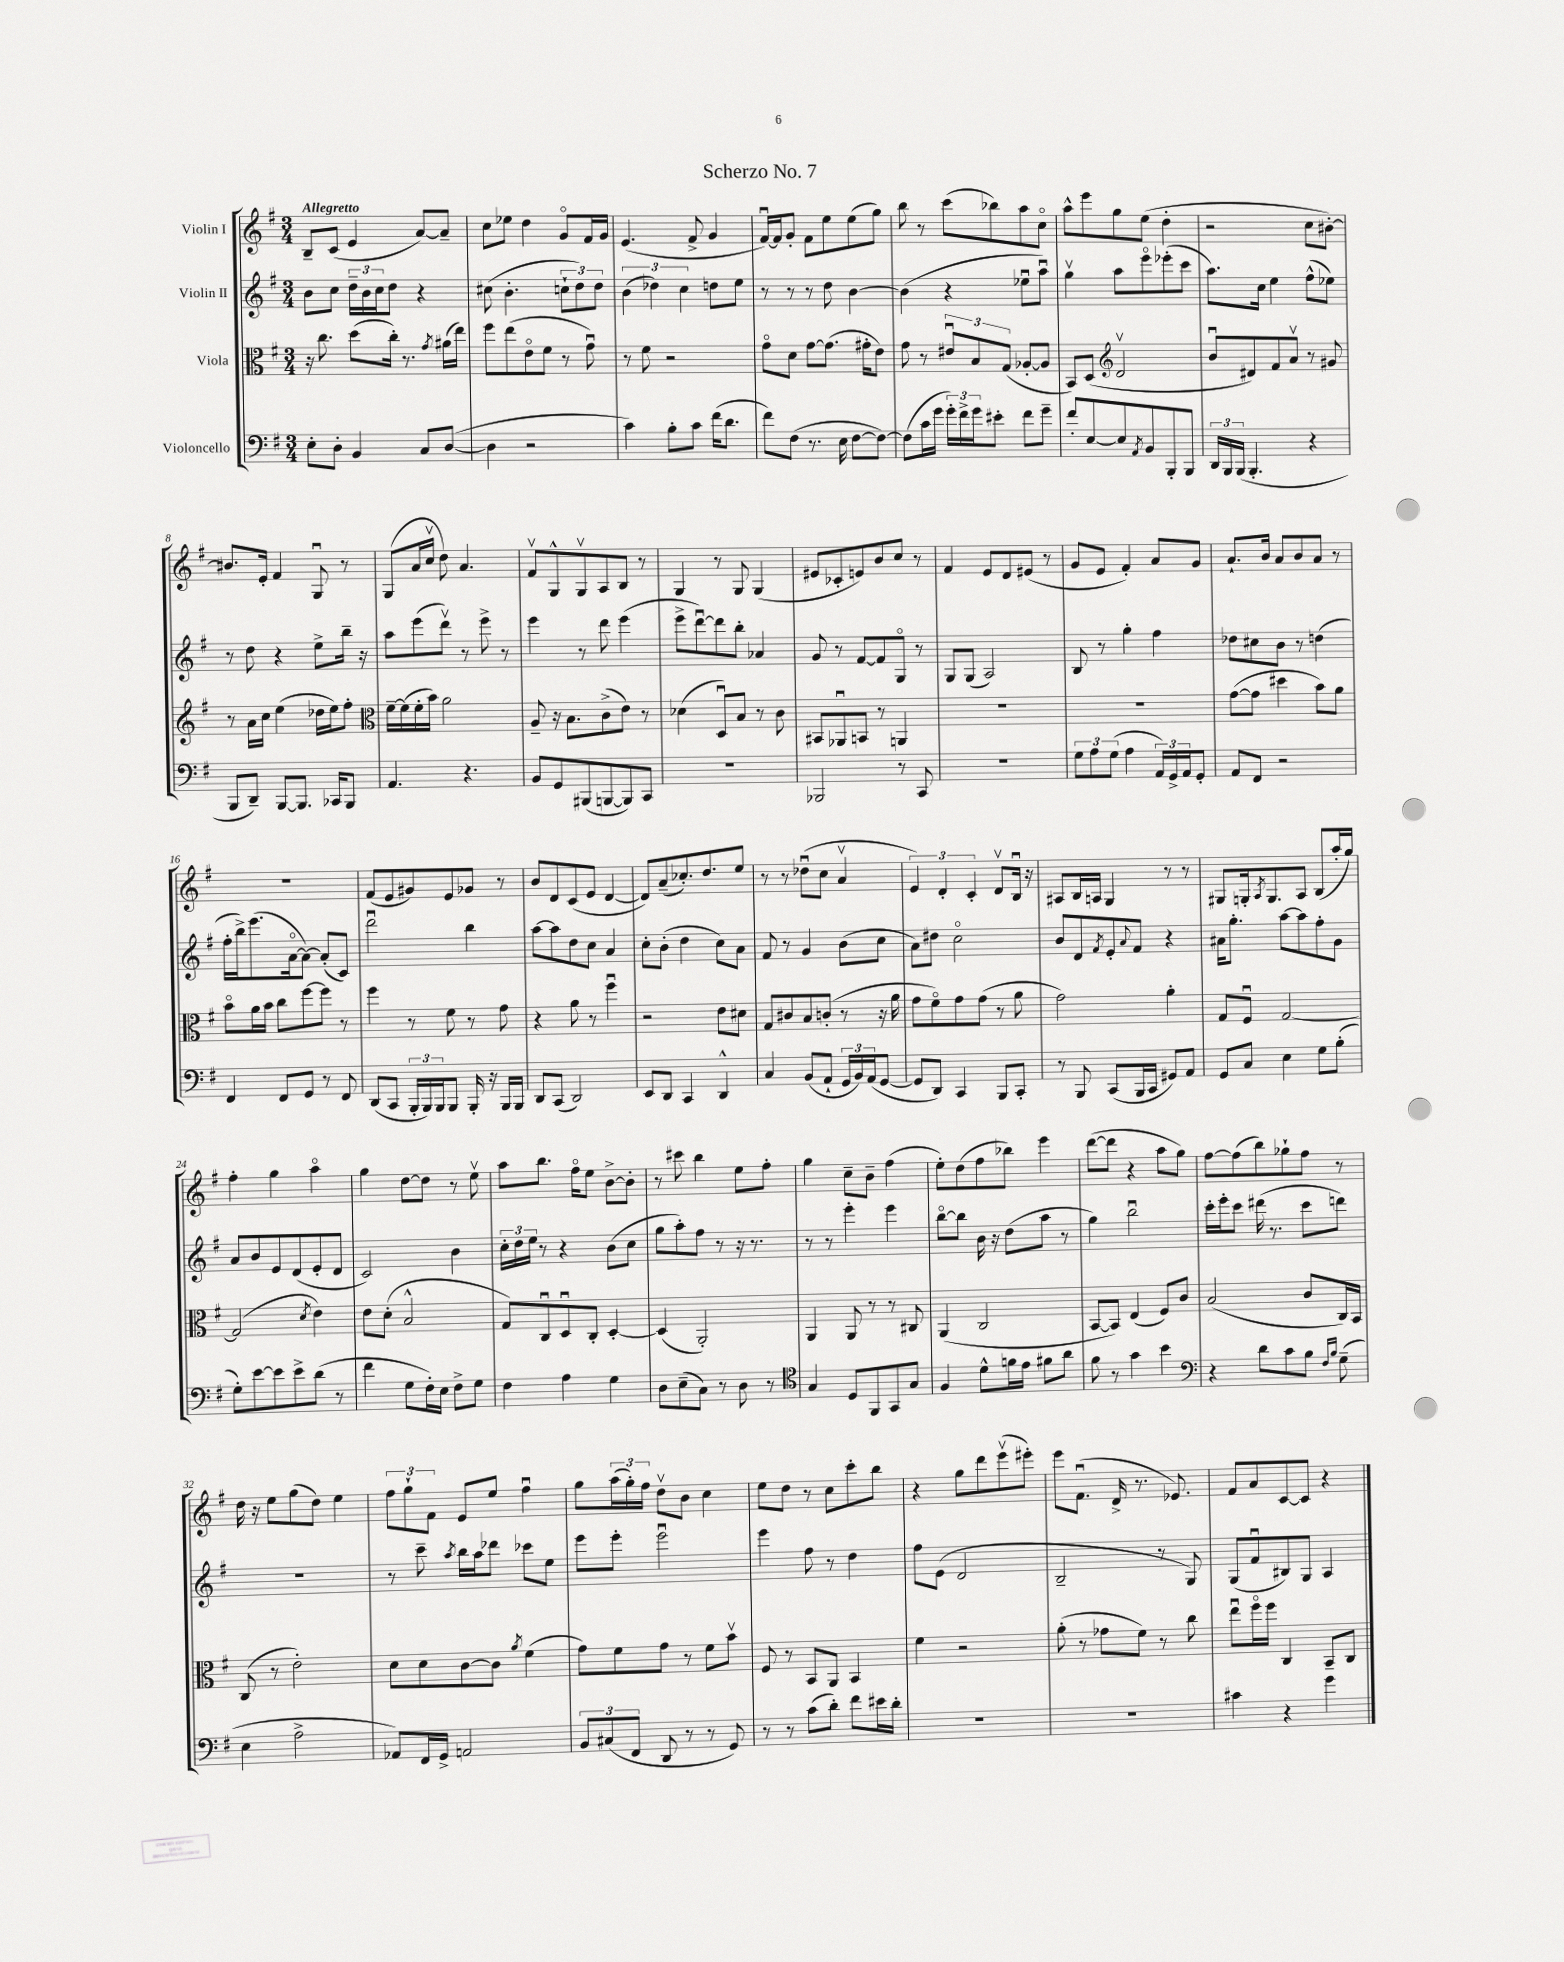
\header { title = "Scherzo No. 7" }
<<
\new StaffGroup <<
\new Staff = "s0" \with { instrumentName = "Violin I" } {
    \clef treble \key g \major \numericTimeSignature \time 3/4 \tempo "Allegretto"
    b8-- c'8( e'4 a'8~) a'8-- |
    c''8 ees''8 d''4 g'8\flageolet fis'16 g'16 |
    e'4.( fis'8-> g'4 |
    fis'16~\downbow) fis'16 g'8-. fis'8 e''8 e''8( g''8) |
    b''8 r8 c'''8( bes''8) a''8 c''8\flageolet |
    a''8-^ e'''8 g''8 e''8( d''4-. |
    r2 c''8 bis'8~-.) |
    bis'8. e'16-. fis'4 g8\downbow r8 |
    g8( a'16 c''16\upbow d''8) a'4. |
    fis'8\upbow g8-^ g8\upbow a8 b8 r8 |
    g4 r8 g8 g4( |
    eis'8 ces'8-. e'8) b'8 c''8 r8 |
    fis'4 e'8 d'8 eis'8( r8 |
    g'8 e'8 fis'4-.) a'8 g'8 |
    a'8.-! b'16 a'8 b'8 a'8 r8 |
    R2. |
    fis'8( e'8 gis'8) e'8 ges'8 r8 |
    b'8 d'8 c'8( e'8 d'4~ |
    d'8) a'8--( ces''8.-.) d''8. e''8 |
    r8 r8 des''8\downbow( c''8 a'4\upbow |
    \tuplet 3/2 { e'4) d'4-. c'4-. } d'8\upbow b16\downbow r16 |
    ais8 b16 a16 g4 r8 r8 |
    gis8 g16-. \acciaccatura { a8 } g8. a8 b8( a''16-. g''16) |
    fis''4-. g''4 a''4\flageolet |
    g''4 d''8~ d''8 r8 e''8\upbow |
    a''8 b''8. fis''16\flageolet e''8 b'8~-> b'8-. |
    r8 cis'''8 b''4 e''8 fis''8-. |
    g''4 c''8-- b'8-- fis''4( |
    e''8-.) d''8( fis''8 bes''8) e'''4 |
    d'''8~( d'''8 r4 a''8 g''8) |
    fis''8~ fis''8( b''8) ges''8-! fis''8 r8 |
    d''16 r16 e''8 g''8( d''8) e''4 |
    \tuplet 3/2 { fis''8 g''8-! fis'8 } e'8 e''8 fis''4\downbow |
    g''8 \tuplet 3/2 { a''16( g''16-.) fis''16 } d''8\upbow b'8 c''4 |
    e''8 d''8 r8 c''8 c'''8-. b''8 |
    r4 g''8 d'''8 e'''8\upbow( eis'''8-.) |
    e'''8 fis'8.\downbow( d'16-> r8. ees'8.) |
    fis'8 a'8 c'8~ c'8 r4 \bar "|." |
}
\new Staff = "s1" \with { instrumentName = "Violin II" } {
    \clef treble \key g \major \numericTimeSignature \time 3/4
    b'8 c''8 \tuplet 3/2 { d''16-- b'16 c''16 } d''8 r4 |
    cis''8( b'4.-. \tuplet 3/2 { c''8-! d''8) d''8 } |
    \tuplet 3/2 { b'4( des''4) c''4 } d''8 e''8 |
    r8 r8 r8 d''8 b'4~ |
    b'4( r4 ees''8\downbow a''8\downbow) |
    g''4\upbow a''8 e'''8\flageolet ees'''8-.( c'''8 |
    a''8.) c''16 e''4 fis''8-^( ees''8) |
    r8 d''8 r4 e''8-> b''16-- r16 |
    a''8 e'''8( d'''8\upbow) r8 e'''8-> r8 |
    e'''4 r8 d'''8 e'''4( |
    e'''8-> d'''8~\downbow) d'''8 b''8-. aes'4 |
    g'8 r8 fis'8~ fis'8 g8\flageolet r8 |
    g8 g8( a2) |
    b8 r8 g''4-. fis''4 |
    des''8 cis''8 b'8 r8 d''4( |
    fis''16-. b''16->) e'''8.( a'16~\flageolet a'8~) a'8-.( c'8) |
    d'''2\downbow b''4 |
    a''8~ a''8 d''8 c''8 a'4 |
    c''8-. b'8-.( d''4 c''8) a'8 |
    fis'8 r8 g'4 b'8( c''8 |
    a'8) dis''8 c''2\flageolet |
    b'8 d'8 \acciaccatura { fis'8 } e'8-. \appoggiatura { a'8 } fis'8 r4 |
    ais'16 g''8.-. a''8~ a''8 fis''8-. g'8 |
    a'8 b'8 e'8 d'8( e'8-. d'8 |
    c'2) b'4 |
    \tuplet 3/2 { c''16-. d''16 e''16 } r8 r4 b'8( c''8 |
    g''8 a''8-.) fis''8 r8 r16 r8. |
    r8 r8 e'''4-. e'''4 |
    b''8~\flageolet b''8 b'16 r16 d''8( a''8 r8 |
    g''4) b''2\downbow |
    c'''16-. e'''16-. c'''8 dis'''16( r8. c'''8 d'''8) |
    R2. |
    r8 c'''8-- \acciaccatura { a''8 } b''16 a''16 des'''8 ces'''8 e''8 |
    e'''8 e'''8-. e'''2\downbow |
    e'''4 fis''8 r8 d''4 |
    fis''8 e'8( d'2 |
    b2-- r8 g8) |
    g8( fis'8\downbow bis8) g8 a4 \bar "|." |
}
\new Staff = "s2" \with { instrumentName = "Viola" } {
    \clef alto \key g \major \numericTimeSignature \time 3/4
    r16 c''8. d''8( c''16-.) r8. \acciaccatura { g'8 } ais'16( e''16) |
    fis''8 e''8( e'8\flageolet fis'8 r8 g'8\downbow) |
    r8 fis'8 r2 |
    g'8\flageolet d'8 g'8~ g'8.( gis'16-. e'8) |
    g'8 r8 \tuplet 3/2 { eis'8\downbow b8 g8( } aes8~-. aes8 |
    b,8) d8( \clef treble d'2\upbow |
    b'8\downbow dis'8) fis'8 a'8\upbow r8 gis'8 |
    r8 a'16 c''16 e''4( des''16 e''16) fis''8-. |
    \clef alto fis'16~-- fis'16( fis'16-. b'16) a'2 |
    a8-- r16 b8. c'8->( e'8) r8 |
    des'4( d8\downbow) b8 r8 c'8 |
    bis,8 aes,8\downbow b,8 r8 a,4 |
    R2. |
    R2. |
    g'8~( g'8 dis''4 b'8) a'8 |
    b'8\flageolet a'16 b'16 c''8 fis''8~ fis''8 r8 |
    fis''4 r8 fis'8 r8 g'8 |
    r4 a'8 r8 fis''4\downbow |
    r2 e'8 dis'8 |
    g8 cis'8 b8 c'8-.( r8 r16 a'16 |
    g'8 fis'8\flageolet) g'8 g'8( r8 a'8 |
    g'2) a'4-. |
    g8 fis8\downbow g2~ |
    g2( \acciaccatura { d'8 } e'4) |
    e'8 d'8-.( b2-^ |
    g8) c8\downbow d8\downbow c8-. d4~-. |
    d4( a,2-.) |
    a,4 a,8 r8 r8 cis8 |
    a,4( c2 |
    b,8~ b,8) e4( fis8) c'8 |
    b2( c'8 c16) b,16 |
    c8( r8 e'2-.) |
    d'8 d'8 c'8~ c'8 \acciaccatura { a'8 } fis'4( |
    g'8) fis'8 g'8 r8 fis'8 b'8\upbow |
    fis8 r8 b,8 a,8 b,4 |
    fis'4 r2 |
    a'8-.( r8 ges'8 fis'8) r8 c''8 |
    e''8\downbow fis''16\flageolet fis''16 c4 b,8-- c8 \bar "|." |
}
\new Staff = "s3" \with { instrumentName = "Violoncello" } {
    \clef bass \key g \major \numericTimeSignature \time 3/4
    e8-. d8-. b,4 c8 d8~( |
    d4 r2 |
    c'4) b8-. c'8 fis'16( d'8. |
    fis'8) fis8( r8. e16 fis8~ fis8~) |
    fis8( c'16 g'16 \tuplet 3/2 { g'16-.) fis'16-> g'16 } eis'8-. fis'8 g'8-- |
    fis'8-. e8~ e8 \acciaccatura { a,8 } b,8 b,,8-. b,,8 |
    \tuplet 3/2 { d,16 b,,16 b,,16( } b,,4.-. r4 |
    b,,8 d,8--) b,,8~ b,,8. ces,16 b,,8 |
    a,4. r4. |
    b,8 g,8 bis,,8( b,,8~ b,,8) c,8 |
    R2. |
    bes,,2 r8 c,8 |
    R2. |
    \tuplet 3/2 { g8 a8 g8( } a4 \tuplet 3/2 { a,16) g,16-> a,16 } g,8-. |
    a,8 fis,8 r2 |
    fis,4 fis,8 g,8 r8 fis,8 |
    d,8( c,8 \tuplet 3/2 { b,,16-. b,,16) b,,16 } b,,8 b,,16-. r16 b,,16 b,,16 |
    d,8 c,8( d,2) |
    e,8 d,8 c,4 d,4-^ |
    c4 b,8( a,8-! \tuplet 3/2 { g,16 b,16) a,16( } g,8~ |
    g,8 d,8) c,4 b,,8 c,8-. |
    r8 b,,8 c,8( b,,16 c,16 gis,8) a,8 |
    g,8 c8 e4 g8 b8-.( |
    g8-.) e'8~ e'8 e'8-> d'8( r8 |
    fis'4 g8 fis16-.) e16 fis8-> g8 |
    fis4 a4 g4 |
    d8 e8--( c8) r8 d8 r8 |
    \clef tenor g4 d8 fis,8 g,8 g8 |
    fis4 d'8-^ f'16 e'16 fis'8 a'8 |
    fis'8 r8 g'4 b'4 |
    \clef bass r4 d'8 c'8 b8 \grace { fis16 b16 } g8--( |
    e4 a2-> |
    aes,8) fis,16 g,16-> a,2 |
    \tuplet 3/2 { b,8 cis8( fis,8 } d,8 r8 r8 g,8) |
    r8 r8 c'8( d'8-.) fis'8 eis'16 d'16-. |
    R2. |
    R2. |
    cis'4 r4 g'4 \bar "|." |
}
>>
>>
